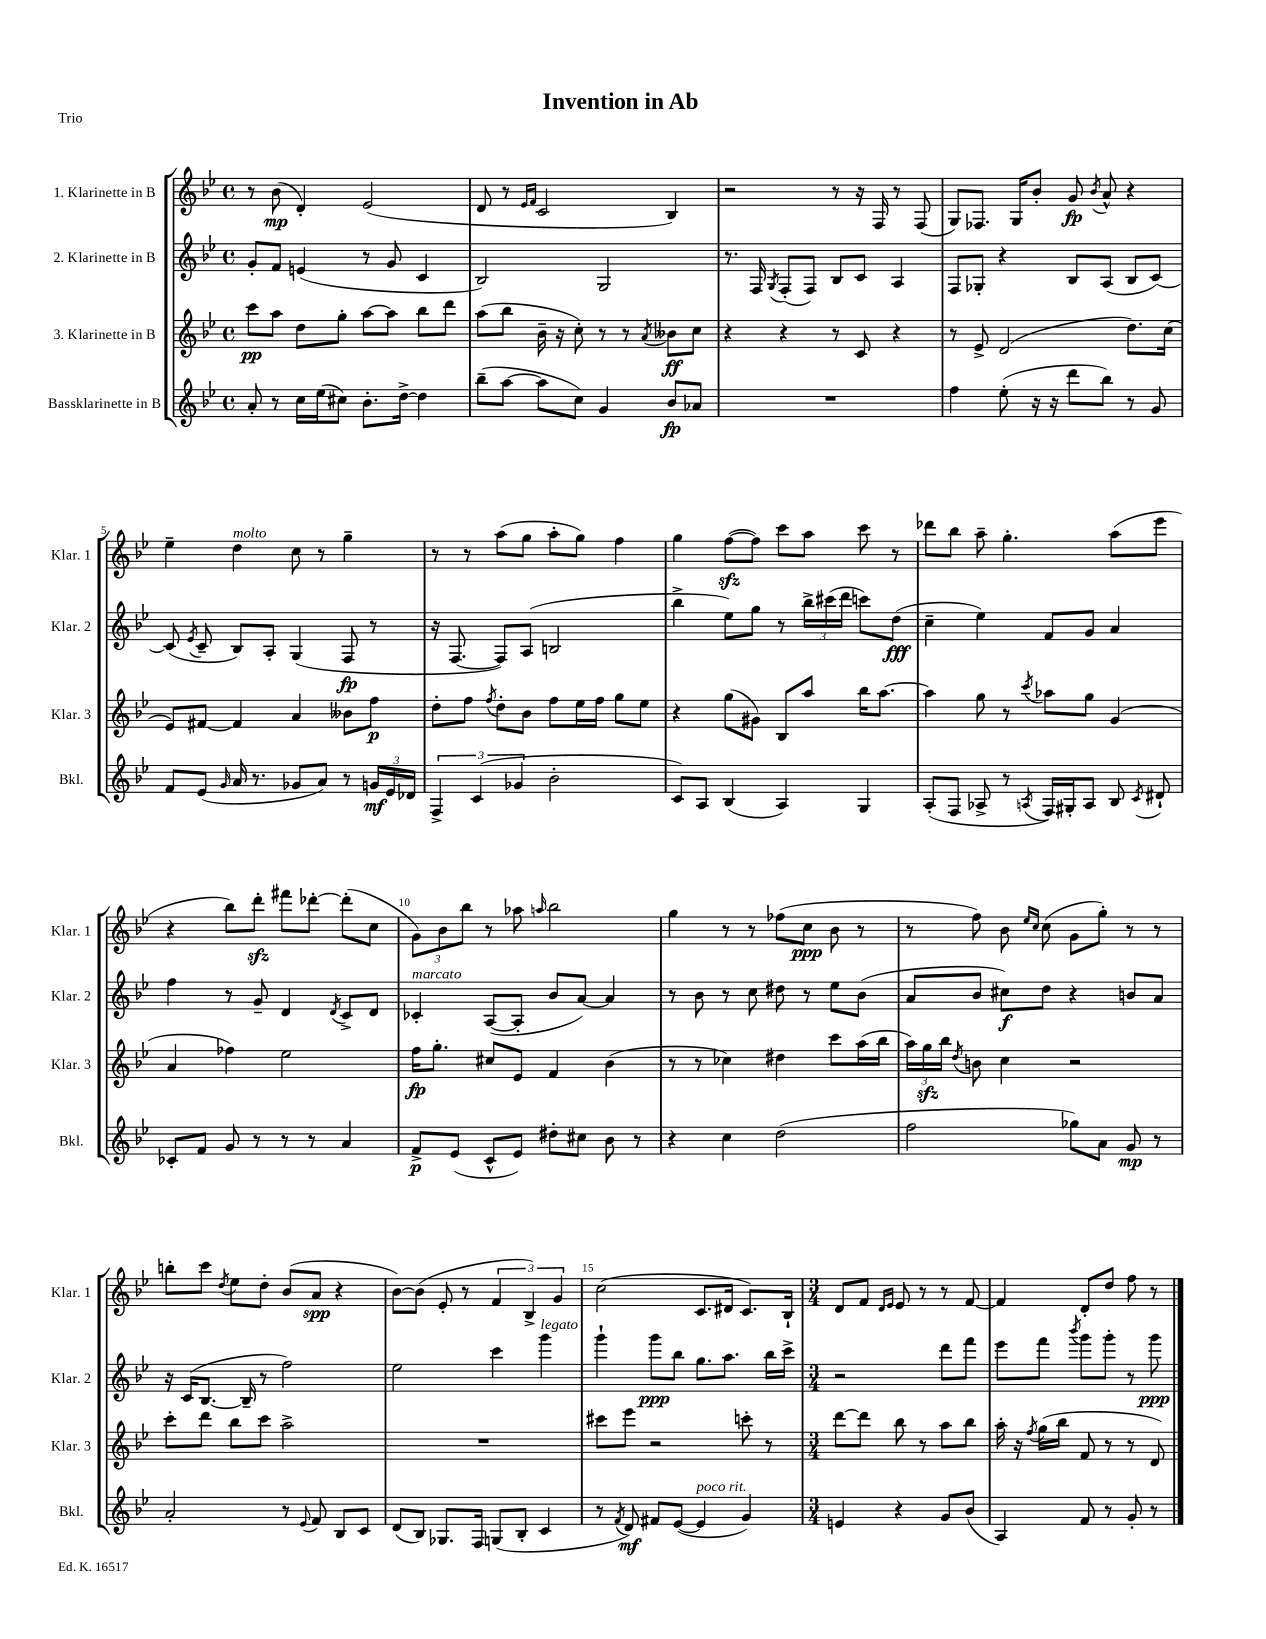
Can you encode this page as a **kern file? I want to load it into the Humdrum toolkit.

**kern	**kern	**kern	**kern
*staff4	*staff3	*staff2	*staff1
*clefG2	*clefG2	*clefG2	*clefG2
*k[b-e-]	*k[b-e-]	*k[b-e-]	*k[b-e-]
*M4/4	*M4/4	*M4/4	*M4/4
*met(c)	*met(c)	*met(c)	*met(c)
8a'	8ccc	8g'	8r
8r	8aa	8f	(8b-
16cc	8dd	(4e	4d')
(16ee-	.	.	.
8cc#)	8gg'	.	.
8.b-'	[8aa	8r	(2e-
.	8aa]	8g	.
[16dd^	.	.	.
4dd]	8bb-	4c	.
.	8ddd	.	.
=	=	=	=
(8bb-~	(8aa	2B-)	8d
[8aa	8bb-	.	8r
.	.	.	16qqe-
.	.	.	16qqf
8aa]	16b-~	.	2c
.	16r	.	.
8cc)	8cc')	.	.
4g	8r	2G	.
.	8r	.	.
.	8qa	.	.
8b-	8b--	.	4B-)
8a-	8cc	.	.
=	=	=	=
1r	4r	8.r	2r
.	.	16F	.
.	.	8qG	.
.	4r	(8F'	.
.	.	8F)	.
.	8r	8B-	8r
.	8c	8c	16r
.	.	.	16F
.	4r	4A	8r
.	.	.	(8F
=	=	=	=
4ff	8r	8F	8G)
.	8e-^	8G-'	8.F-
(8ee-'	(2d	4r	.
.	.	.	16G
16r	.	.	8b-'
16r	.	.	.
8ddd	.	8B-	8g
.	.	.	8qb-
8bb-)	.	(8A	8a^^
8r	8.dd)	8B-	4r
8g	.	[8c)	.
.	(16cc	.	.
=	=	=	=
8f	8e-)	(8c]	4ee-~
.	.	8qe-	.
(8e-	[8f#	8c~	.
16qqg	.	.	.
16a	4f#]	8B-)	4dd
8.r	.	.	.
.	.	8A'	.
8g-	4a	(4G	8cc
8a)	.	.	8r
8r	8b--	8F	4gg~
24g	8ff	8r	.
24e-	.	.	.
24d-	.	.	.
=	=	=	=
6F^	8dd'	16r	8r
.	.	[8.F	.
.	8ff	.	8r
(6c	.	.	.
.	8qff	.	.
.	8dd'	8F])	(8aa
6g-	.	.	.
.	8b-	(8A	8gg
2b-'	8ff	2B	8aa'
.	16ee-	.	8gg)
.	16ff	.	.
.	8gg	.	4ff
.	8ee-	.	.
=	=	=	=
8c)	4r	4bb-^	4gg
8A	.	.	.
(4B-	(8gg	8ee-)	([8ff
.	8g#)	8gg	8ff])
4A)	8B-	8r	8ccc
.	8aa	24bb-^	8aa
.	.	(24ccc#	.
.	.	24ddd	.
4G	16bb-	8ccc)	8ccc
.	[8.aa	.	.
.	.	(8dd	8r
=	=	=	=
(8A'	4aa]	4cc~	8ddd-
8F	.	.	8bb-
8A-^	8gg	4ee-)	8aa~
8r	8r	.	4.gg'
8qA	8qccc	.	.
16F)	8aa-	8f	.
16G#'	.	.	.
8A	8gg	8g	.
8B-	(4g	4a	(8aa
8qc	.	.	.
8d#`	.	.	8eee-
=	=	=	=
8c-'	4a	4ff	4r
8f	.	.	.
8g	4ff-)	8r	8bb-)
8r	.	8g~	8ddd'
8r	2ee-	4d	8fff#
8r	.	.	[8ddd-'
.	.	8qd	.
4a	.	8c^	(8ddd-']
.	.	8d	8cc
=	=	=	=
8f^	16ff	4c-'	12g)
.	8.gg'	.	.
.	.	.	12b-
(8e-	.	.	.
.	.	.	12bb-
8c^^	8cc#	([8A	8r
8e-)	8e-	8A']	8aa-
.	.	.	16qqaa
8dd#'	4f	8b-	2bb-
8cc#	.	[8a)	.
8b-	(4b-	4a]	.
8r	.	.	.
=	=	=	=
4r	8r	8r	4gg
.	8r	8b-	.
4cc	4cc-)	8r	8r
.	.	8cc	8r
(2dd	4dd#	8dd#	(8ff-
.	.	8r	8cc
.	8ccc	8ee-	8b-
.	(16aa	(8b-	8r
.	16bb-	.	.
=	=	=	=
2ff	24aa)	8a	8r
.	24gg	.	.
.	24bb-	.	.
.	8qdd	.	.
.	8b	8b-	8ff)
.	4cc	8cc#)	8b-
.	.	.	16qqee-
.	.	.	16qqcc
.	.	8dd	(8cc
8gg-)	2r	4r	8g
8a	.	.	8gg')
8g	.	8b	8r
8r	.	8a	8r
=	=	=	=
2a'	8ccc'	16r	8bb'
.	.	(16c	.
.	8ddd	[8.B-	8ccc
.	.	.	8qdd
.	8bb-	.	8ee-
.	.	16B-~]	.
.	8ccc	8r	8dd'
8r	2aa^	2ff)	(8b-
8qqe-	.	.	.
8f	.	.	8a
8B-	.	.	4r
8c	.	.	.
=	=	=	=
(8d	1r	2ee-	[8b-)
8B-)	.	.	(8b-]
8.G-	.	.	8e-'
.	.	.	8r
16F	.	.	.
(8G	.	4ccc	6f
8B-'	.	.	.
.	.	.	6B-^)
4c	.	4ggg	.
.	.	.	6g
=	=	=	=
8r	8ccc#	4ggg`	(2cc
8qf	.	.	.
8d)	8eee-	.	.
8f#	2r	8ggg	.
([8e-	.	8bb-	.
4e-]	.	8.gg	8.c
.	.	8.aa	16d#
4g)	8ccc'	.	8.c)
.	8r	16bb-	.
.	.	16ccc^	16B-`
=	=	=	=
*M3/4	*M3/4	*M3/4	*M3/4
4e	[8ddd	2r	8d
.	8ddd]	.	8f
.	.	.	16qqd
.	.	.	16qqe-
4r	8bb-	.	8e-
.	8r	.	8r
8g	8aa	8ddd	8r
(8b-	8bb-	8fff	[8f
=	=	=	=
4A)	16aa'	8eee-	4f]
.	16r	.	.
.	8qff	.	.
.	(16gg	8fff	.
.	16bb-	.	.
.	.	8qbbb-	.
8f	8f	8ggg	8d'
8r	8r	8ggg'	8dd
8g'	8r	8r	8ff
8r	8d)	8ggg	8r
==	==	==	==
*-	*-	*-	*-
